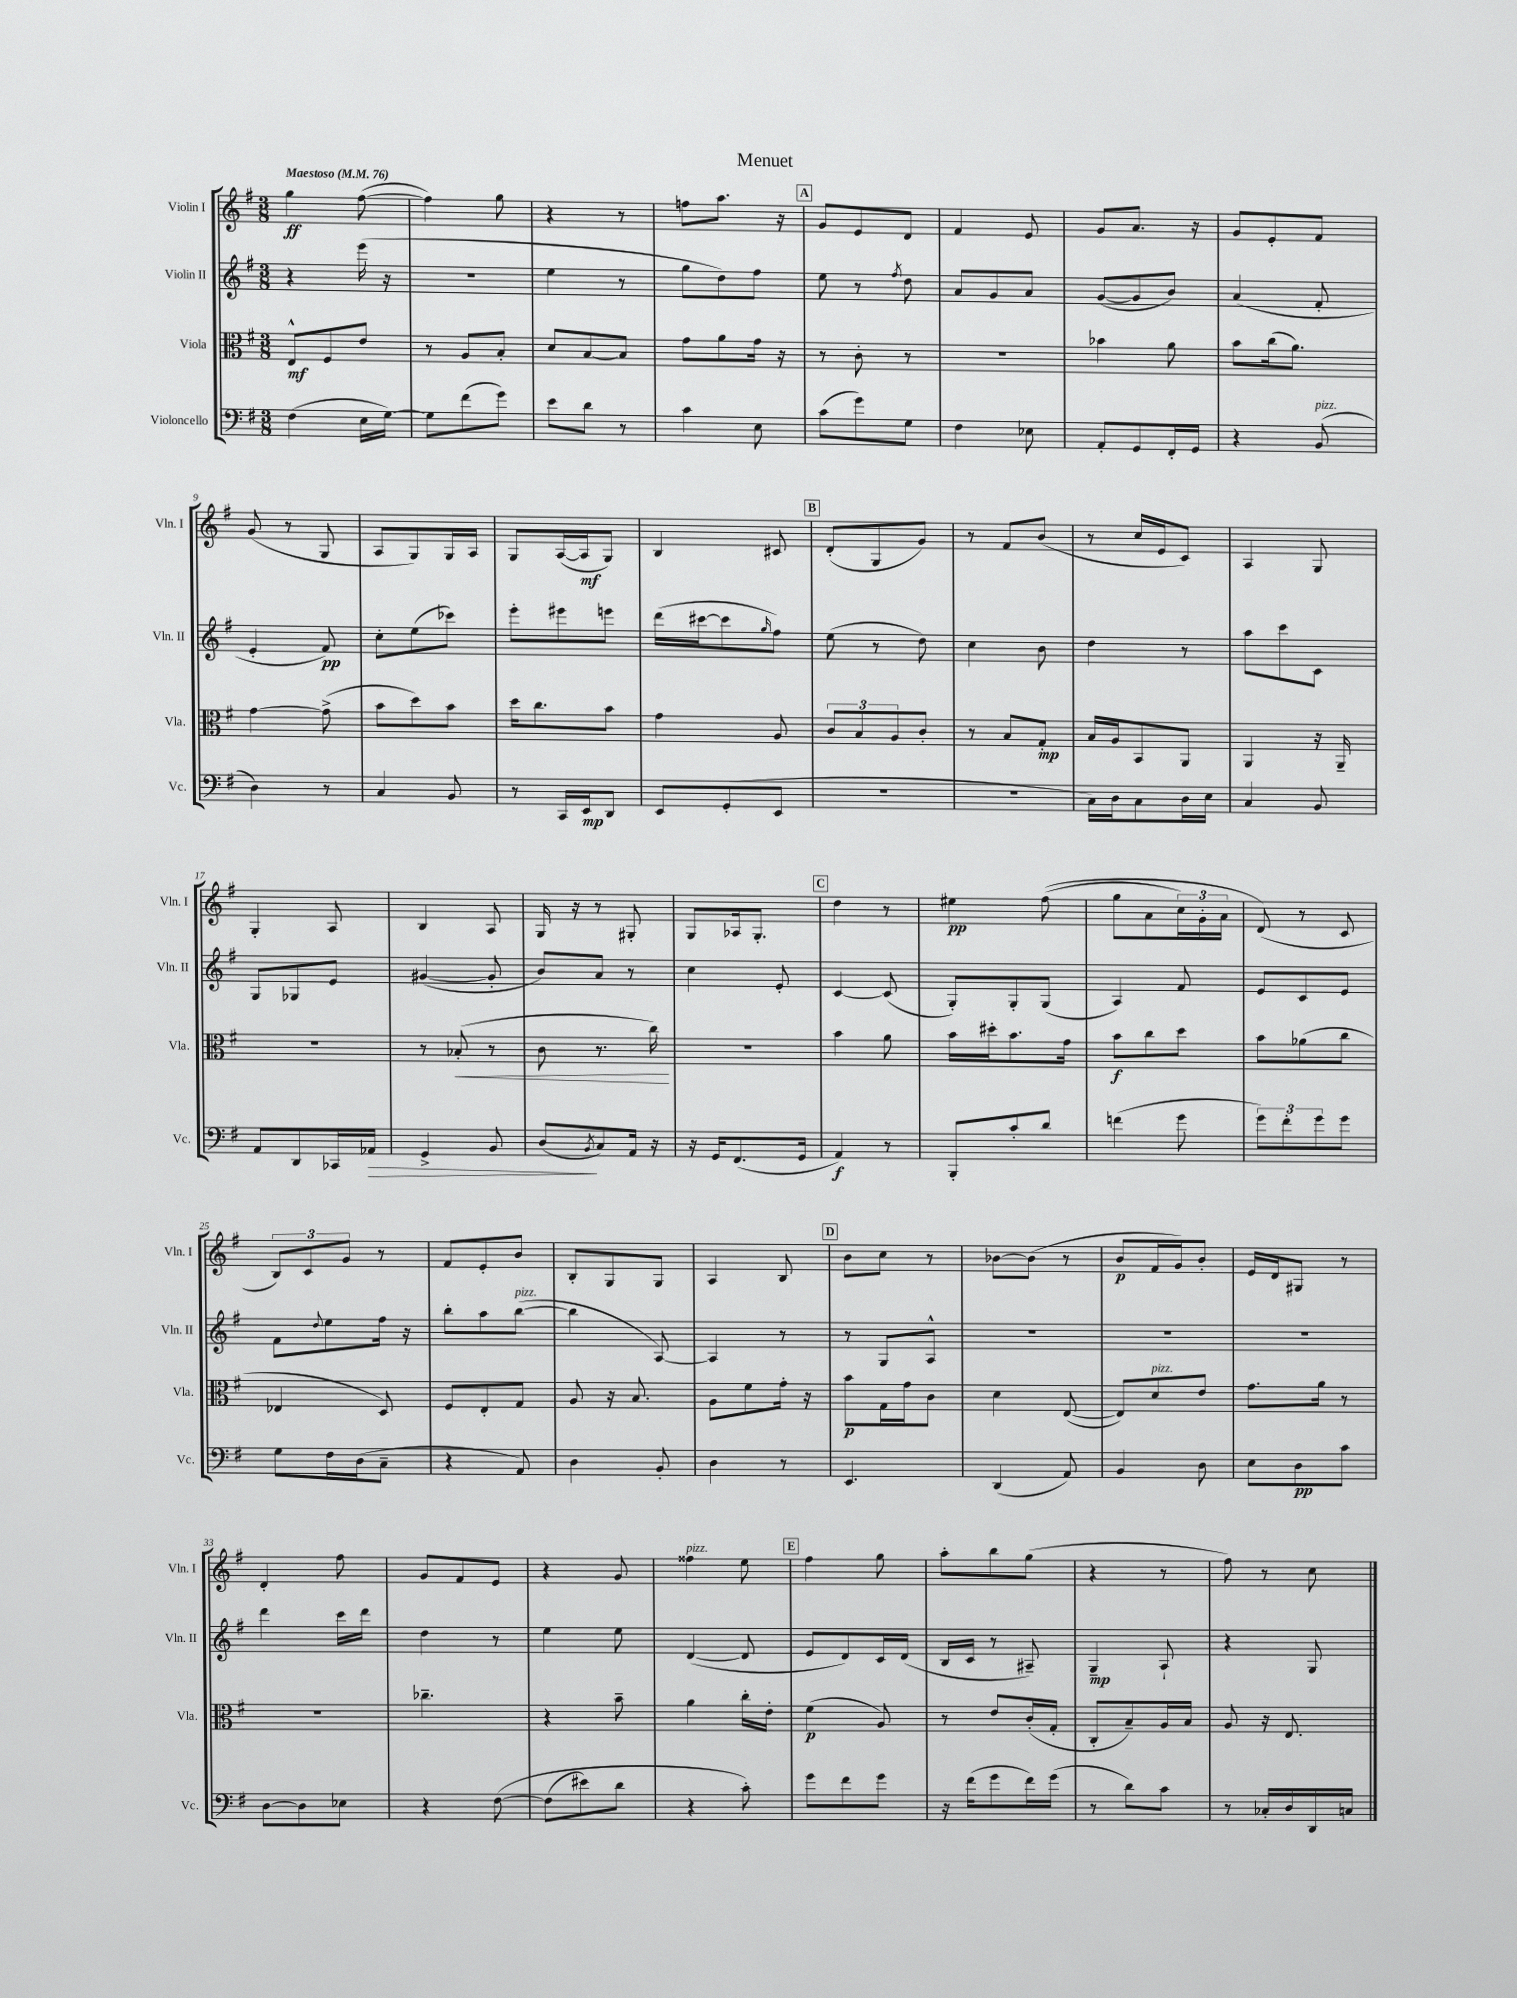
\header { title = "Menuet" }
<<
\new StaffGroup <<
\new Staff = "s0" \with { instrumentName = "Violin I" shortInstrumentName = "Vln. I" } {
    \clef treble \key g \major \numericTimeSignature \time 3/8 \tempo "Maestoso" 4 = 76
    g''4\ff fis''8~( |
    fis''4) g''8 |
    r4 r8 |
    f''8 a''8. r16 |
    \mark \markup { \box "A" } g'8 e'8 d'8 |
    fis'4 e'8 |
    g'8 a'8. r16 |
    g'8 e'8-. fis'8 |
    g'8( r8 g8 |
    a8 g8) g16 a16 |
    g8 a16~( a16\mf g8) |
    b4 cis'8 |
    \mark \markup { \box "B" } d'8-.( g8 g'8) |
    r8 fis'8 b'8( |
    r8 c''16 e'16 c'8) |
    a4 g8 |
    g4-. a8 |
    b4 a8 |
    g16 r16 r8 gis8-. |
    g8 aes16 g8.-. |
    \mark \markup { \box "C" } d''4 r8 |
    eis''4\pp fis''8(\( |
    g''8 a'8 \tuplet 3/2 { c''16) g'16-. a'16 } |
    d'8(\) r8 c'8 |
    \tuplet 3/2 { b8) c'8 g'8 } r8 |
    fis'8 e'8-. b'8 |
    b8-. g8 g8 |
    a4 b8 |
    \mark \markup { \box "D" } b'8 c''8 r8 |
    bes'8~ bes'8( r8 |
    b'8\p fis'16 g'16) b'8-. |
    e'16 d'16 gis8 r8 |
    d'4-. fis''8 |
    g'8 fis'8 e'8 |
    r4 g'8 |
    fisis''4^\markup { \italic "pizz." } e''8 |
    \mark \markup { \box "E" } fis''4 g''8 |
    a''8-. b''8 g''8( |
    r4 r8 |
    fis''8) r8 c''8 \bar "|." |
}
\new Staff = "s1" \with { instrumentName = "Violin II" shortInstrumentName = "Vln. II" } {
    \clef treble \key g \major \numericTimeSignature \time 3/8
    r4 e'''16( r16 |
    R4. |
    e''4 r8 |
    g''8 d''8) fis''8 |
    \mark \markup { \box "A" } e''8 r8 \acciaccatura { fis''8 } d''8 |
    a'8 g'8 a'8 |
    g'8~( g'8 b'8) |
    a'4( fis'8-. |
    e'4-. fis'8\pp) |
    c''8-. e''8( ces'''8) |
    e'''8-. eis'''8 e'''8 |
    d'''16( cis'''16~ cis'''8 \grace { g''16 } fis''8) |
    \mark \markup { \box "B" } e''8( r8 d''8) |
    c''4 b'8 |
    d''4 r8 |
    a''8 c'''8 c'8 |
    g8 ges8 e'8 |
    gis'4~( gis'8-. |
    b'8) a'8 r8 |
    c''4 e'8-. |
    \mark \markup { \box "C" } c'4~ c'8( |
    g8-.) g8-. g8( |
    a4) fis'8 |
    e'8 c'8 e'8 |
    fis'8 \appoggiatura { d''8 } e''8 fis''16 r16 |
    b''8-. a''8 b''8~^\markup { \italic "pizz." }( |
    b''4 a8~) |
    a4 r8 |
    \mark \markup { \box "D" } r8 g8 a8-^ |
    R4. |
    R4. |
    R4. |
    d'''4 c'''16 d'''16 |
    d''4 r8 |
    e''4 e''8 |
    d'4~( d'8 |
    \mark \markup { \box "E" } e'8 d'8) c'16 d'16( |
    b16 c'16 r8 ais8--) |
    g4--\mp a8-! |
    r4 g8 \bar "|." |
}
\new Staff = "s2" \with { instrumentName = "Viola" shortInstrumentName = "Vla." } {
    \clef alto \key g \major \numericTimeSignature \time 3/8
    e8-^\mf fis8 e'8 |
    r8 a8 b8-. |
    d'8 b8~ b8 |
    g'8 a'8 g'16 r16 |
    \mark \markup { \box "A" } r8 c'8-. r8 |
    R4. |
    bes'4 a'8 |
    b'8 c''16( a'8.) |
    g'4~ g'8->( |
    b'8 d''8) b'8 |
    d''16 c''8. b'8 |
    g'4 a8 |
    \mark \markup { \box "B" } \tuplet 3/2 { c'8 b8 a8 } c'8-. |
    r8 b8 g8-.\mp |
    b16 a16 b,8 a,8 |
    a,4 r16 a,16-- |
    R4. |
    r8 bes8-.\<( r8 |
    c'8 r8. c''16\!) |
    R4. |
    \mark \markup { \box "C" } b'4 a'8 |
    b'16 dis''16-. b'8. g'16 |
    b'8\f c''8 d''8 |
    b'8 aes'8( c''8 |
    ees4 d8) |
    fis8 e8-. g8 |
    a8 r16 b8. |
    a8 fis'8 g'16-. r16 |
    \mark \markup { \box "D" } b'8\p g16 g'16 c'8 |
    d'4 e8~( |
    e8) d'8^\markup { \italic "pizz." } e'8 |
    g'8. a'16 r8 |
    r4. |
    ces''4.-- |
    r4 b'8-- |
    a'4 c''16-. e'16-. |
    \mark \markup { \box "E" } fis'4\p( a8) |
    r8 e'8 c'16-.( g16-. |
    c8-. b8--) a16 b16 |
    a8 r16 e8. \bar "|." |
}
\new Staff = "s3" \with { instrumentName = "Violoncello" shortInstrumentName = "Vc." } {
    \clef bass \key g \major \numericTimeSignature \time 3/8
    fis4( e16 g16~) |
    g8 fis'8( g'8) |
    e'8 d'8 r8 |
    c'4 e8 |
    \mark \markup { \box "A" } c'8( g'8) g8 |
    fis4 ees8 |
    a,8-. g,8 fis,16-. g,16 |
    r4 b,8^\markup { \italic "pizz." }( |
    d4) r8 |
    c4 b,8 |
    r8 c,16 e,16\mp d,8 |
    e,8 g,8-.( e,8 |
    \mark \markup { \box "B" } R4. |
    R4. |
    c16) d16 c8 d16 e16 |
    c4 b,8 |
    a,8 d,8 ces,16 aes,16\> |
    g,4-> b,8 |
    d8\!( \acciaccatura { b,8 } c8) a,16 r16 |
    r16 g,16 fis,8.( g,16 |
    \mark \markup { \box "C" } a,4\f) r8 |
    b,,8-. c'8-. d'8 |
    f'4( g'8 |
    \tuplet 3/2 { g'8) fis'8-. g'8 } g'8 |
    g8 fis16 d16( c8-- |
    r4 a,8) |
    d4 b,8-. |
    d4 r8 |
    \mark \markup { \box "D" } e,4. |
    d,4( a,8) |
    b,4 d8 |
    e8 d8\pp c'8 |
    d8~ d8 ees8 |
    r4 fis8~\( |
    fis8( eis'8) d'8 |
    r4 c'8-.\) |
    \mark \markup { \box "E" } g'8 fis'8 g'8 |
    r16 fis'16( g'8 fis'16) g'16( |
    r8 d'8) c'8 |
    r8 ces16-. d16 d,16 c16 \bar "|." |
}
>>
>>
